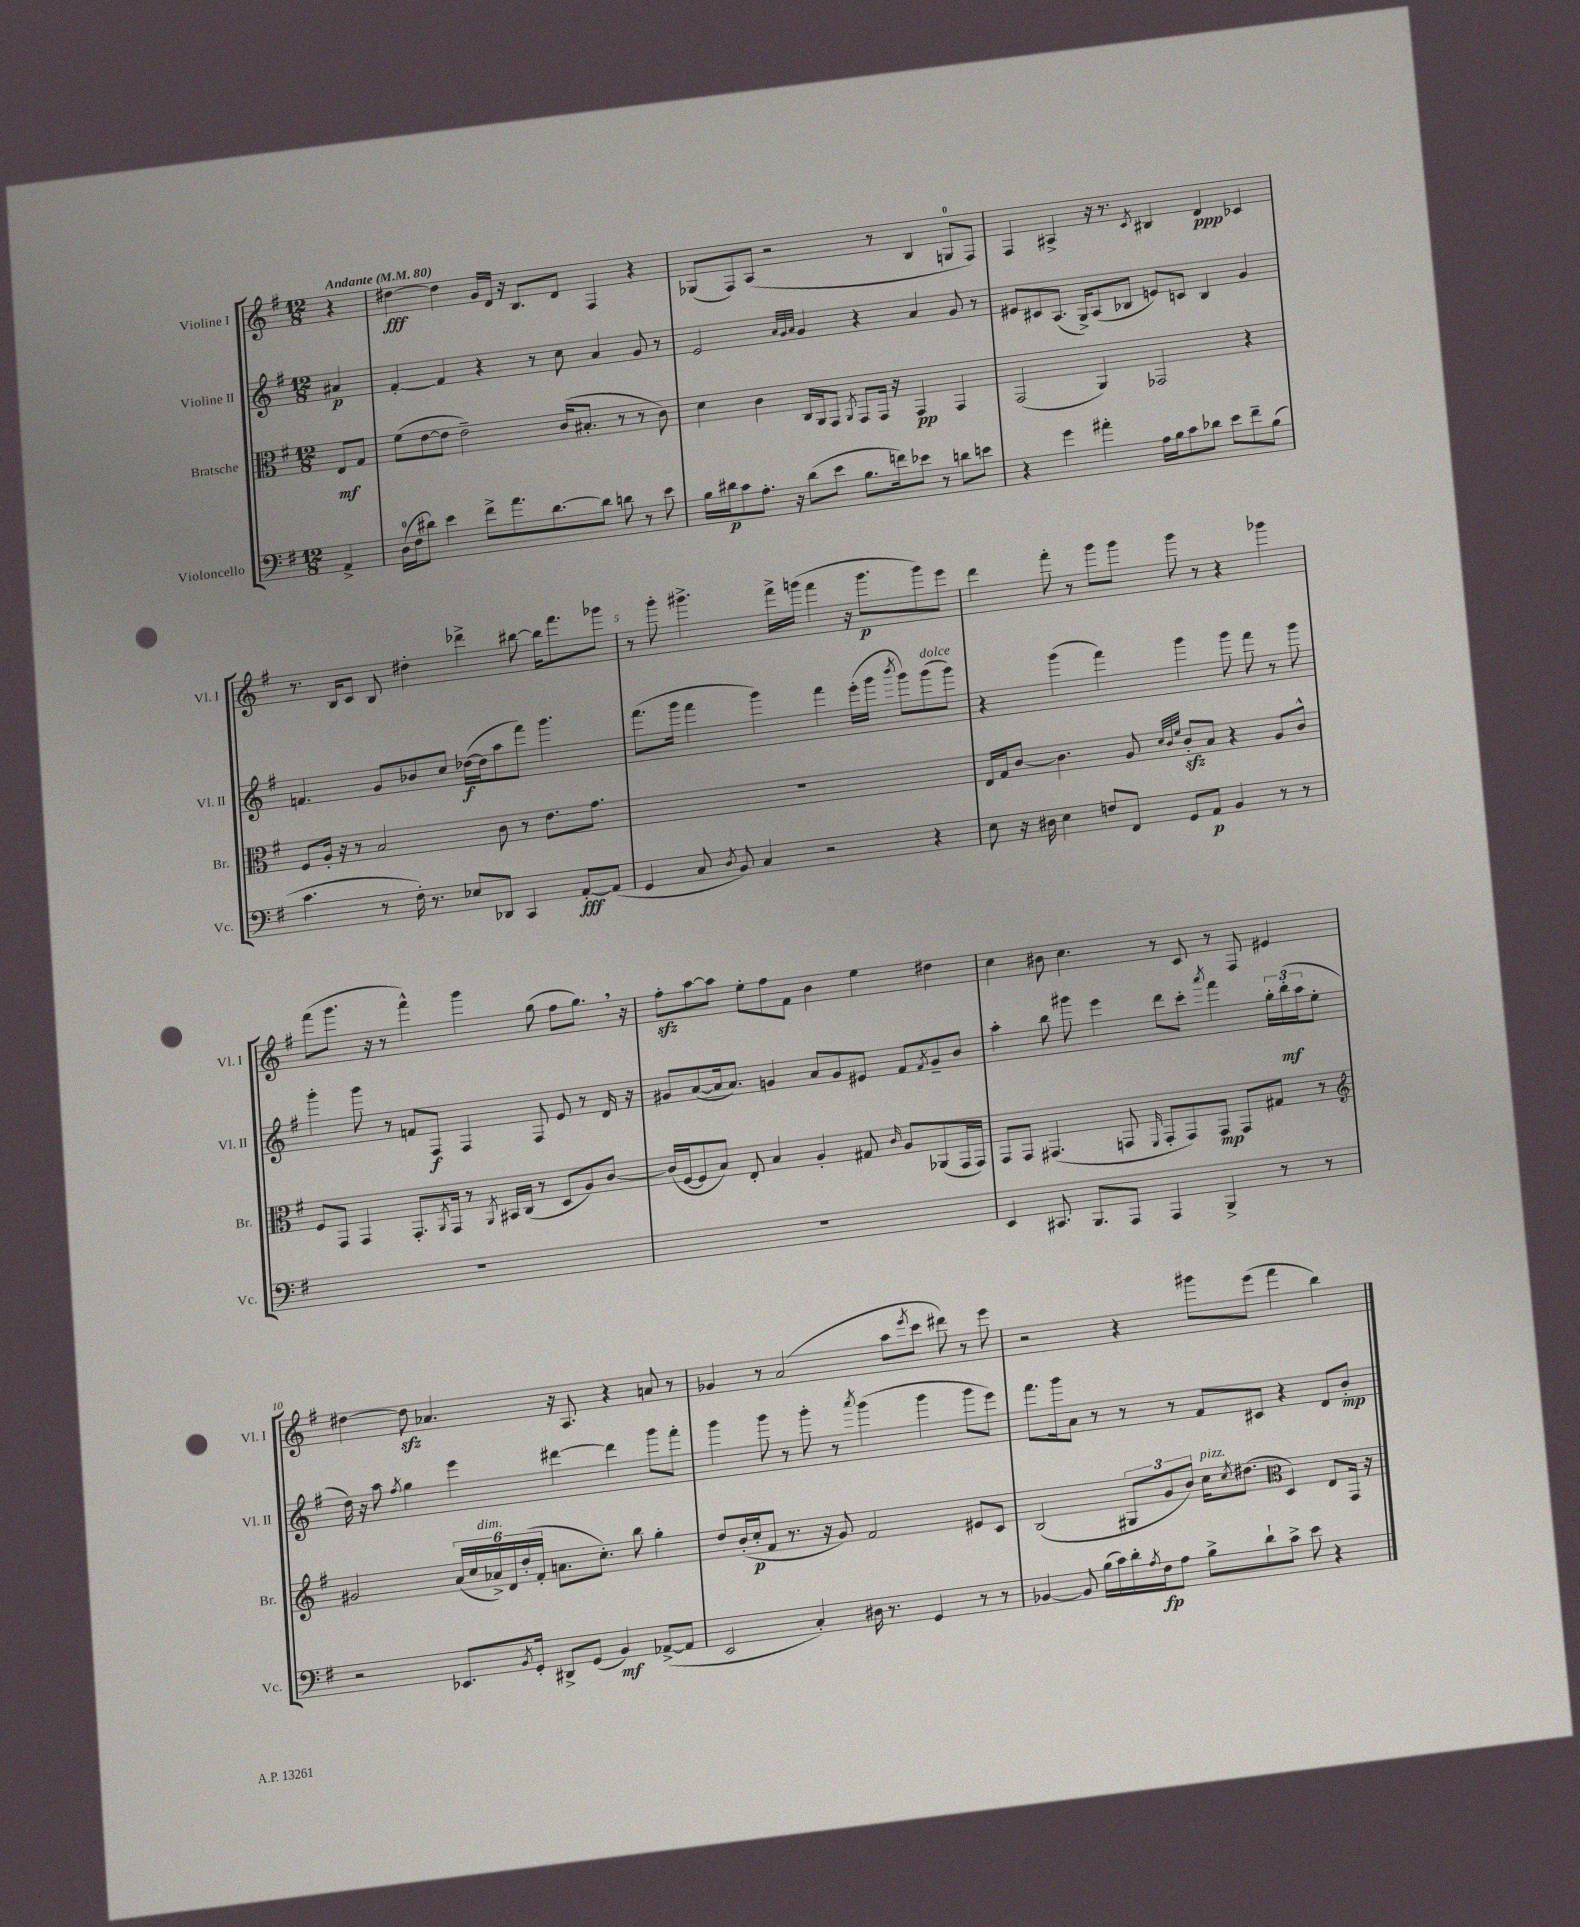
<<
\new StaffGroup <<
\new Staff = "s0" \with { instrumentName = "Violine I" shortInstrumentName = "Vl. I" } {
    \clef treble \key g \major \numericTimeSignature \time 12/8 \partial 4 \tempo "Andante" 4 = 80
    r4 |
    dis''4~\fff dis''4 g'16 d'16 r16 b8. d'8 fis4 r4 |
    ges8( fis8) a8( r2 r8 b4 g8-0 fis8) |
    fis4 ais4-> r16 r8. \acciaccatura { c'8 } bis4 d'4\ppp ces'4 |
    r8. b16 c'8 b8 dis''4-. des'''4-> bis''8~ bis''16 fis'''8. ges'''8 |
    r8 g'''8-. gis'''4.-> fis'''16-> g'''16( fis'''4 r16 g'''8.\p g'''8) e'''8 |
    d'''4 fis'''8-. r8 g'''8 g'''8 g'''8 r8 r4 ges'''4 |
    fis'''8( g'''8. r16 r8 fis'''4-^) g'''4 g''8( fis''8 g''8.) \breathe r16 |
    fis''8-.\sfz a''8~ a''8 e''8-. fis''8 fis'8 b'4 e''4 dis''4 |
    c''4 bis'8 c''4. r8 c'8 r8 fis8 eis'4 |
    dis''4~ dis''8\sfz aes'4. r16 a8. r4 a'8 r8 |
    ges'4 r8 a'2( a''8 \acciaccatura { e'''8 } c'''8 dis'''8) r8 e'''8 |
    r2 r4 gis'''8 e'''8( fis'''4 b''4) \bar "|." |
}
\new Staff = "s1" \with { instrumentName = "Violine II" shortInstrumentName = "Vl. II" } {
    \clef treble \key g \major \numericTimeSignature \time 12/8 \partial 4
    ais'4\p |
    fis'4~-. fis'4 r4 r8 c''8 a'4 g'8 r8 |
    e'2 \grace { a'32 g'32 a'32 } g'4 r4 a'4 g'8 r8 |
    eis'8 cis'8 a8.( g16->) a8( bes8 e'8) c'8 bes4 g'4 |
    f'4. g'8 bes'8 c''8 des''16~\f( des''16 a''8 fis'''8) g'''4. |
    fis'''8.( g'''16 fis'''4 g'''4) fis'''4 e'''16-.( g'''16 \acciaccatura { b'''8 } g'''8) g'''8^\markup { \italic "dolce" }( g'''8) |
    r4 g'''4( fis'''4) g'''4 g'''8 fis'''8 r8 g'''8 |
    g'''4-. g'''8 r8 f'8 fis8\f fis4 fis8 e'8 r8 d'16 r16 |
    gis'8 a'8~( a'16 a'8.) g'4 a'8 g'8 eis'8 fis'8 \acciaccatura { fis'8 } g'8-- b'8 |
    a''4-. b''8 gis'''8 e'''4 d'''8 c'''8-. \acciaccatura { a'''8 } fis'''4 \tuplet 3/2 { g''16-. b''16-.\mf( a''16 } e''8-. |
    d''16) r16 a''8 \acciaccatura { fis''8 } g''4 e'''4 dis'''4~ dis'''4 g'''8 fis'''8-. |
    g'''4 g'''8 r8 g'''8-. r8 \acciaccatura { a'''8 } g'''4( g'''4 g'''8 e'''8) |
    fis'''8. g'''16 a'8 r8 r8 r8 fis'8 cis'8 r4 d'8 b'8-.\mp \bar "|." |
}
\new Staff = "s2" \with { instrumentName = "Bratsche" shortInstrumentName = "Br." } {
    \clef alto \key g \major \numericTimeSignature \time 12/8 \partial 4
    e8\mf g8 |
    fis'8( e'8~ e'8 e'2--) c'16( bis8.-. r8 r8 c'8) |
    d'4 c'4 c16 a,16 g,8 \acciaccatura { a,8 } g,8 g,16 r16 g,4\pp g,4 |
    g,2( a,4) ges,2 r4 |
    fis8 a16-. r16 r8 b2 c'8 r8 e'8. g'8. |
    R1. |
    e16 g16 c'8~ c'4. a8 \grace { d'32 c'32 fis'32 } c'8-.\sfz b8 r4 a8 c'8-^ |
    fis8 g,8 g,4 g,8.-. \acciaccatura { a,8 } g,16 r8 \acciaccatura { a,8 } bis,16 c16( r8 d8 a8) c'8~ |
    c'16( fis16~ fis8 b8) e8-. b4 a4-. gis8 \grace { c'16 } a8 aes,8( g,16 g,16) |
    g,8 g,8 gis,4.( g,8 \grace { fis,16 } g,8-. g,8) g,8\mp g,8 gis8 r8 |
    \clef treble gis'2 \tuplet 6/4 { a'16( c''16 aes'16->^\markup { \italic "dim." }) d'16 d''16-.( fis'16-. } a'8. c''8.-.) b''8 g''4-. |
    d''8 b'16-.( c''16-.\p fis'8 r8. r16 g'8) fis'2 eis'8 c'8 |
    b2( \tuplet 3/2 { gis8 g'8 b'8) } c''16^\markup { \italic "pizz." } \acciaccatura { c''8 } dis''8.( \clef alto d4) e8 g,16 r16 \bar "|." |
}
\new Staff = "s3" \with { instrumentName = "Violoncello" shortInstrumentName = "Vc." } {
    \clef bass \key g \major \numericTimeSignature \time 12/8 \partial 4
    a,4-> |
    d16-0( fis16 dis'8) e'4 fis'8-> a'8. dis'8.~ dis'8 d'8 r8 e'8 |
    b16 dis'16\p c'8 a8.-. r16 dis'8( e'8 b8. f'16) ees'8 r8 d'8 e'8 |
    r4 g'4 ais'4-. a16 b16 c'8 des'8 e'8 fis'8-- b8( |
    c'4. r8 fis16-.) r8. ees8 des,8 c,4 a,8~-.\fff a,8( |
    g,4 c8 \acciaccatura { d8 } b,8) c4 r2 r4 |
    e8 r16 dis16 e4 f8 fis,8 g,8 a,8\p b,4 r8 r8 |
    R1. |
    R1. |
    e,4 cis,8. b,,8. a,,8 a,,4 b,,4-> r8 r8 |
    r2 ees,8. \acciaccatura { b,8 } g,16-. dis,8-> g,8( b,4\mf) aes,8~->( aes,8 |
    e,2 c4-.) dis16 r8. g,4 r8 r8 |
    bes,4~ bes,8 b16( c'16) d'16-. \acciaccatura { a8 } fis16\fp a8 b8-> d'8-! c'8-> e'8 r4 \bar "|." |
}
>>
>>
\layout { \context { \Score \override BarNumber.break-visibility = ##(#f #t #t) barNumberVisibility = #(every-nth-bar-number-visible 5) } }
